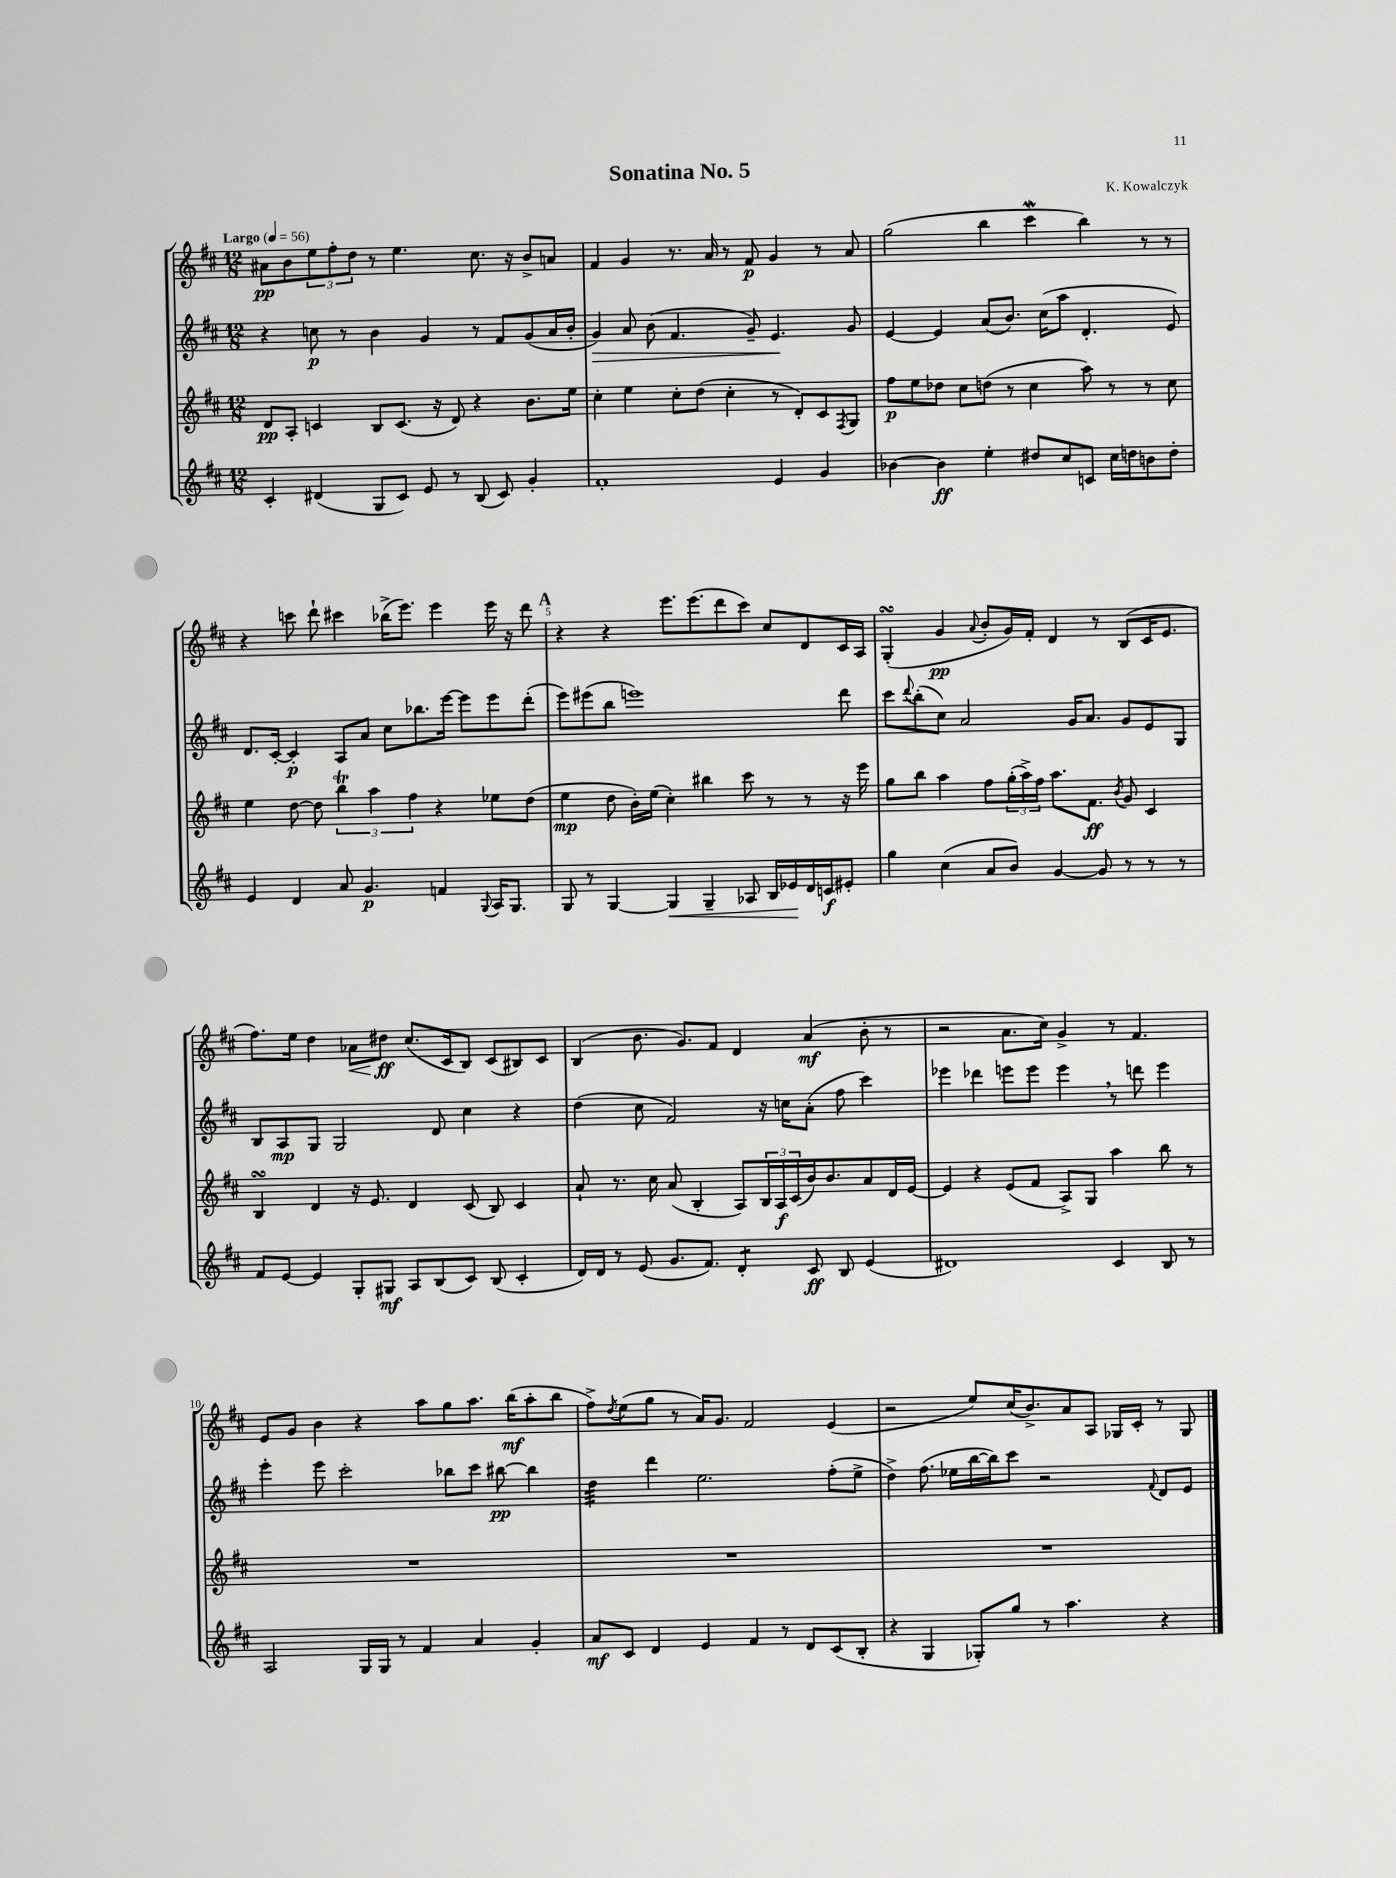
\header { title = "Sonatina No. 5" composer = "K. Kowalczyk" }
<<
\new StaffGroup <<
\new Staff = "s0" {
    \clef treble \key d \major \numericTimeSignature \time 12/8 \tempo "Largo" 4 = 56
    ais'8\pp b'8 \tuplet 3/2 { e''8 fis''8-. d''8 } r8 e''4. cis''8. r16 b'8-> a'8 |
    fis'4 g'4 r8. a'16 r8 fis'8\p g'4 r8 a'8 |
    g''2( b''4 cis'''4\mordent b''4) r8 r8 |
    r4 c'''8 d'''8-! cis'''4 bes''16->( e'''8.) e'''4 e'''16 r16 d'''8 |
    \mark \markup { \bold "A" } r4 r4 e'''8. e'''8.( d'''8 cis'''8) cis''8 d'8 cis'16 a16 |
    g4-.\turn( g'4\pp \appoggiatura { a'8 } b'8-. g'16) fis'16-. d'4 r8 b8( cis'16 e'8. |
    fis''8.) e''16 d''4 aes'8\< dis''8\ff\! cis''8.( cis'16 b8) cis'8( bis8) cis'8 |
    b4( b'8. g'8.) fis'8 d'4 a'4\mf( b'8-. r8 |
    r2 a'8. cis''16) g'4-> r8 fis'4. |
    e'8 g'8 b'4 r4 a''8 g''8 a''8. b''16\mf( a''8-. b''8 |
    fis''8->) \acciaccatura { d''8 } e''8( g''8 r8 a'16) g'8. fis'2 e'4( |
    r2 e''8) cis''16( b'8.->) a'8 a8 ges16 cis'16-. r8 ges8 \bar "|." |
}
\new Staff = "s1" {
    \clef treble \key d \major \numericTimeSignature \time 12/8
    r4 c''8\p r8 b'4 g'4 r8 fis'8 g'8( a'16 b'16-. |
    g'4\>) a'8 b'8( fis'4. g'8--) e'4.\! g'8 |
    e'4~ e'4 a'8( b'8.) cis''16( a''8 d'4.-. e'8) |
    d'8. cis'16~-. cis'4-.\p a8 a'8 cis''8 bes''8. e'''16~ e'''8 e'''8 d'''8-.( |
    \mark \markup { \bold "A" } e'''8) eis'''8( b''8 e'''1) d'''8 |
    cis'''8 \appoggiatura { d'''8 } b''8-.( cis''8) a'2 g'16 a'8. g'8 e'8 g8 |
    b8 a8\mp g8 g2 d'8 cis''4 r4 |
    d''4( cis''8 fis'2) r16 c''16 a'8-.( fis''8 cis'''4) |
    ees'''4 des'''4 e'''8 e'''8 e'''4 \breathe r8 d'''8 e'''4 |
    e'''4-. e'''8 cis'''2-. bes''8 cis'''8 bis''8~\pp bis''4 |
    d''4:32 d'''4 e''2. fis''8-.( e''8-> |
    d''4->) fis''8.( ees''16 b''16~ b''16) cis'''8 r2 \appoggiatura { fis'8 } d'8 e'8 \bar "|." |
}
\new Staff = "s2" {
    \clef treble \key d \major \numericTimeSignature \time 12/8
    d'8\pp a8-. c'4 b8 c'8.( r16 d'8) r4 b'8. e''16 |
    cis''4-. e''4 cis''8-. d''8( cis''4-. r8 d'8-.) cis'8 \acciaccatura { fis8 } g8 |
    fis''8\p e''8 des''8 cis''8 d''8( r8 cis''4 a''8) r8 r8 cis''8 |
    e''4 d''8~ d''8 \tuplet 3/2 { b''4\trill a''4 fis''4 } r4 ees''8 d''8( |
    \mark \markup { \bold "A" } e''4\mp d''8 b'16-.) e''16( cis''4-.) bis''4 cis'''8 r8 r8 r16 e'''16 |
    g''8 b''8 a''4 fis''8 \tuplet 3/2 { g''16-.( a''16->) fis''16 } a''8. fis'8.\ff \acciaccatura { b'8 } g'8 cis'4 |
    b4\turn d'4 r16 e'8. d'4 cis'8( b8) cis'4 |
    a'8-! r8. cis''16 a'8( b4-. a8) \tuplet 3/2 { b16 a16\f cis'16( } b'16) b'8. a'8 d'16 e'16~ |
    e'4 r4 e'8( fis'8 a8->) g8 a''4 b''8 r8 |
    R1. |
    R1. |
    R1. \bar "|." |
}
\new Staff = "s3" {
    \clef treble \key d \major \numericTimeSignature \time 12/8
    cis'4-. dis'4( g8 cis'8) e'8 r8 b8( cis'8) g'4-. |
    fis'1-. e'4 g'4 |
    bes'4~ bes'4\ff e''4-. dis''8 cis''8 c'8 cis''16 d''16 b'8 d''8-. |
    e'4 d'4 a'8 g'4.\p f'4 \appoggiatura { g8 } a16 g8. |
    \mark \markup { \bold "A" } g8 r8 g4~ g4\< g4-- aes8 b16 ees'16\! d'16 c'16\f eis'8-. |
    g''4 cis''4( a'8 b'8) g'4~ g'8 r8 r8 r8 |
    fis'8 e'8~ e'4 g8-. gis8\mf a8 b8( cis'8) b8( cis'4-. |
    d'16) d'16 r8 e'8( g'8. fis'8.) d'4:8-. cis'8\ff b8 e'4( |
    dis'1) cis'4 b8 r8 |
    a2 g16 g16 r8 fis'4 a'4 g'4-. |
    a'8\mf cis'8 d'4 e'4 fis'4 r8 d'8 cis'8( b8-. |
    r4 g4 ges8-.) g''8 r8 a''4. r4 \bar "|." |
}
>>
>>
\layout { \context { \Score \override BarNumber.break-visibility = ##(#f #t #t) barNumberVisibility = #(every-nth-bar-number-visible 5) } }
